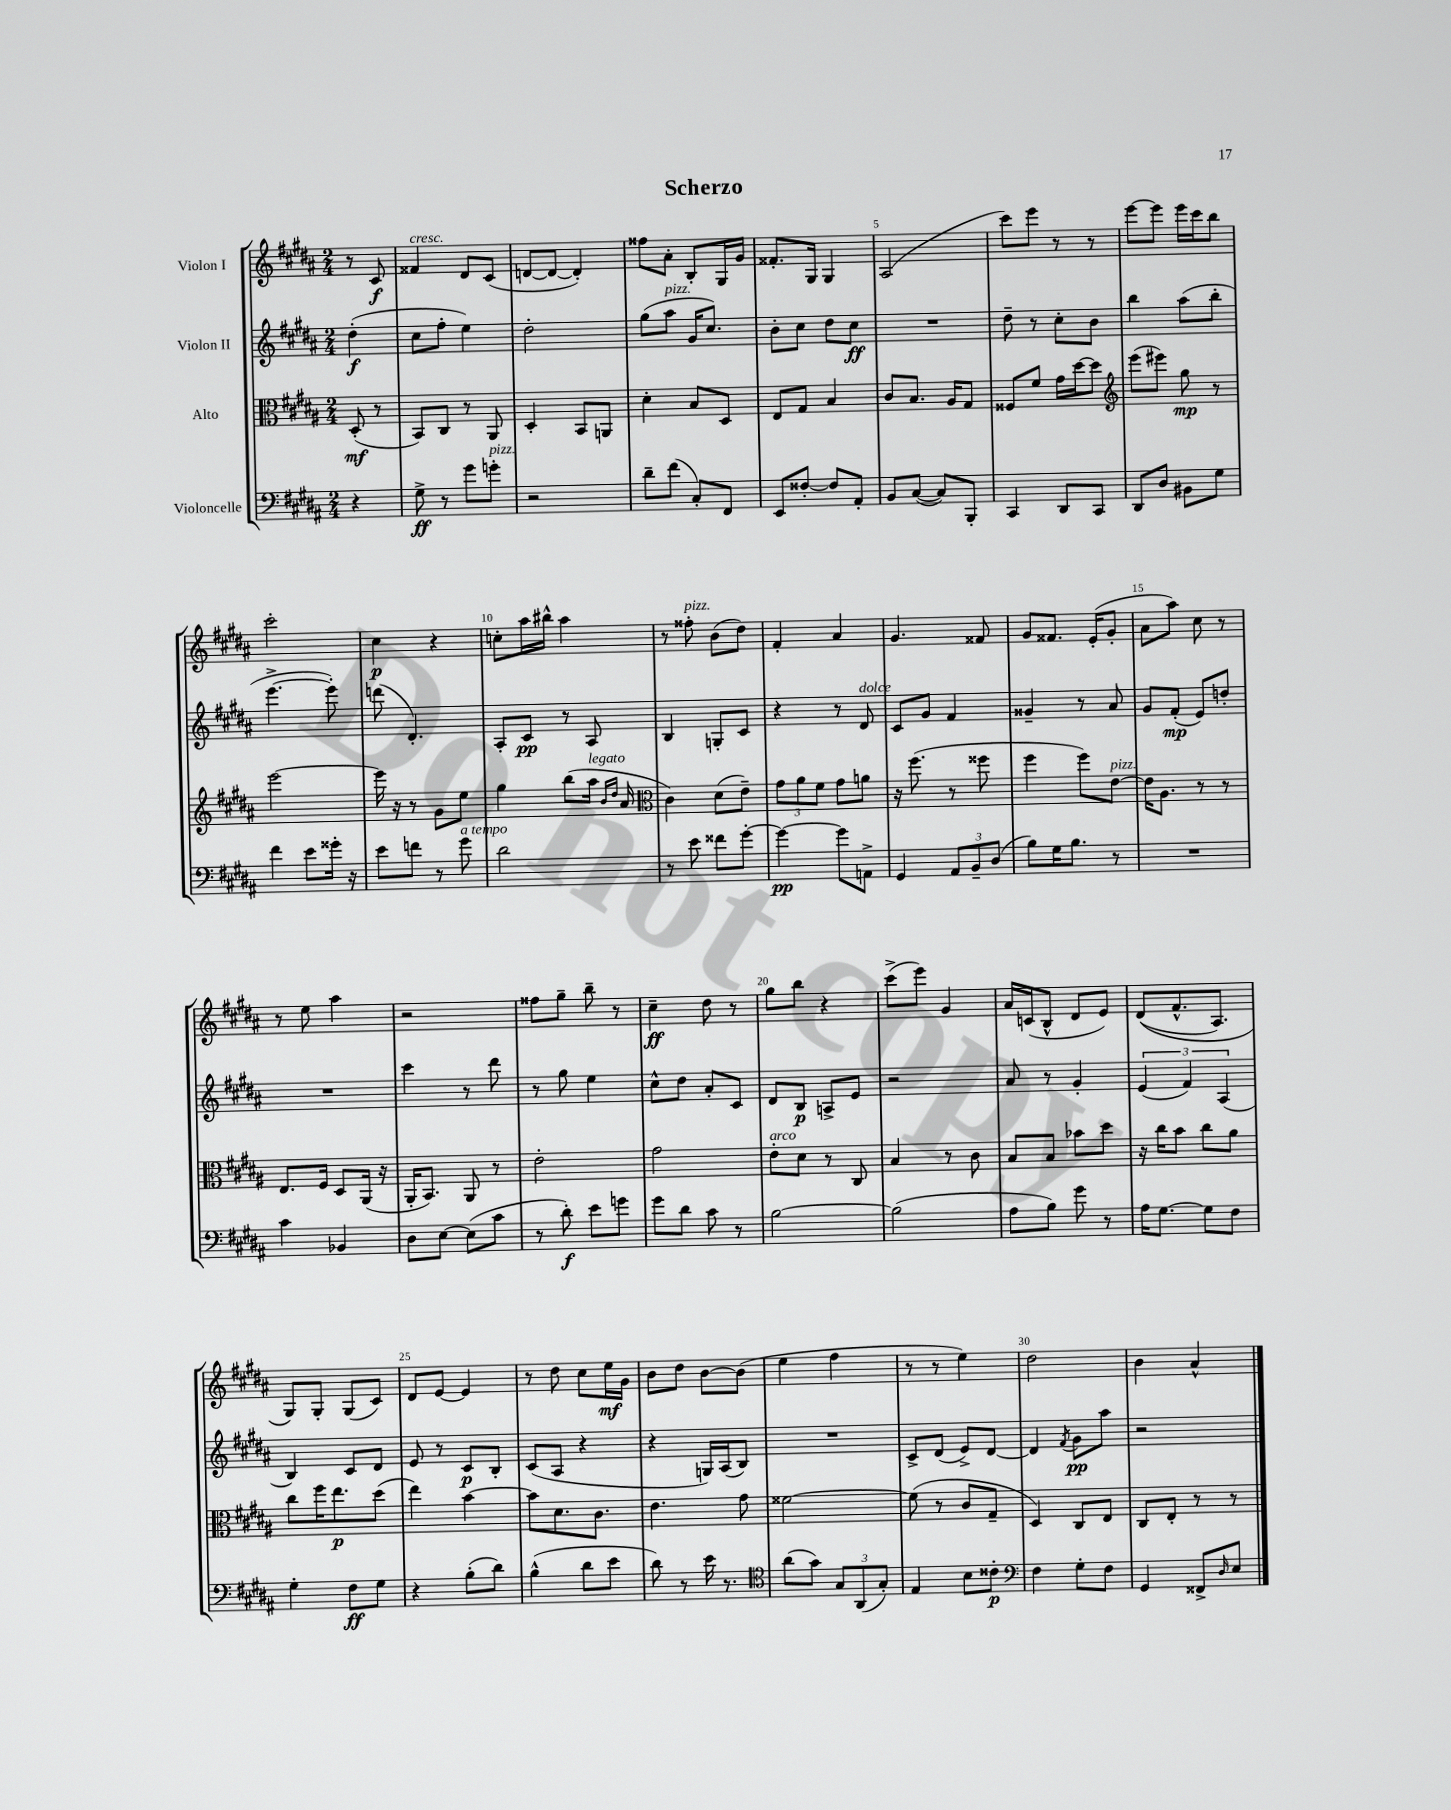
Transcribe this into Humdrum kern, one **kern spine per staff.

**kern	**kern	**kern	**kern
*staff4	*staff3	*staff2	*staff1
*clefF4	*clefC3	*clefG2	*clefG2
*k[f#c#g#d#a#]	*k[f#c#g#d#a#]	*k[f#c#g#d#a#]	*k[f#c#g#d#a#]
*M2/4	*M2/4	*M2/4	*M2/4
4r	(8D#'/	(4dd#'\	8r
.	8r	.	8c#/
=	=	=	=
8G#^\	8BB/L)	8cc#\L	4f##/
8r	8C#/J	8ff#'\J	.
8g#\L	8r	4ee\)	8d#/L
8g'\J	8AA#/	.	(8c#/J
=	=	=	=
2r	4D#'/	2dd#'\	[8d/L
.	.	.	8d/_J
.	8BB/L	.	4d'/])
.	8AA/J	.	.
=	=	=	=
8d#~\L	4d#'\	(8gg#\L	8ff##\L
(8f#\J	.	8aa#\J	8a#'\J
8C#'/L)	8B/L	16g#/LK	8B'/L
.	.	8.cc#/J)	.
8FF#/J	8D#/J	.	16G#/L
.	.	.	16g#/JJ
=	=	=	=
8EE/L	8E/L	8b'\L	8.f##'/L
[8F##'/J	8G#/J	8cc#\J	.
.	.	.	16G#/Jk
8F##/]L	4B/	8dd#\L	4G#/
8AA#'/J	.	8cc#\J	.
=	=	=	=
8BB/L	8c#/L	2r	(2A#/
([8C#/J	8.B/J	.	.
8C#/]L)	.	.	.
.	16A#/LK	.	.
8BBB'/J	8G#/J	.	.
=	=	=	=
4CC#/	8F##/L	8dd#~\	8ccc#\L)
.	8f#/J	8r	8eee\J
8DD#/L	16g#\LL	8cc#'\L	8r
.	[16dd#\J	.	.
8CC#/J	8dd#\]J	8b\J	8r
=	=	=	=
*	*clefG2	*	*
8DD#/L	(8eee\L	4bb\	[8eee\L
8D#/J	8eee#\J)	.	8eee\]J
8BB#\L	8gg#\	(8aa#\L	16eee\LL
.	.	.	16ccc#\J
8G#\J	8r	8bb'\J	8bb\J
=	=	=	=
4f#\	[2eee\	[4.eee^\	2ccc#'\
8e\L	.	.	.
16g##'\Jk	.	8eee'\])	.
16r	.	.	.
=	=	=	=
8e\L	16eee\]	(8ddd\	4cc#\
.	16r	.	.
8f\J	8r	4.d#'/)	.
8r	8g#\L	.	4r
8g#\	8ee\J	.	.
=	=	=	=
2d#\	4gg#\	8A#'/L	8cc'\L
.	.	8c#/J	16aa#\L
.	.	.	16bb#^^\JJ
.	(8bb\L	8r	4aa#\
.	16aa#\Jk	8A#/	.
.	16qqb/LL	.	.
.	16qqdd#/JJ	.	.
.	16a#/	.	.
=	=	=	=
*	*clefC3	*	*
8r	4c#\)	4B/	8r
8e\	.	.	8ff##'\
8f##\L	(8d#\L	8G'/L	(8b\L
[8g#'\J	8e~\J)	8c#/J	8dd#\J)
=	=	=	=
4g#\_	12g#\L	4r	4f#'/
.	12a#\	.	.
.	12f#\J	.	.
8g#\]L	8g#\L	8r	4a#/
8AA^\J	8a\J	8d#/	.
=	=	=	=
4GG#/	16r	8c#/L	4.g#/
.	(8.ff#\	.	.
.	.	8g#/J	.
12AA#/L	8r	4f#/	.
12BB~/	.	.	.
.	8ff##\	.	8f##/
(12D#/J	.	.	.
=	=	=	=
8B\L)	4ff#\	4g##~/	8g#/L
16G#\K	.	.	8.f##/J
8.B\J	.	.	.
.	8ff#\L)	8r	.
.	.	.	(16e'/LK
8r	[8e\J	8a#/	8g#'/J
=	=	=	=
2r	16e\]LK	8g#/L	8a#\L
.	8.A#\J	.	.
.	.	(8f#'/J	8aa#\J)
.	8r	8e/L)	8cc#\
.	8r	8dd'/J	8r
=	=	=	=
4c#\	8.E/L	2r	8r
.	.	.	8ee\
.	16F#/Jk	.	.
4BB-/	8D#/L	.	4aa#\
.	(16AA#/Jk	.	.
.	16r	.	.
=	=	=	=
8D#\L	16AA#'/LK	4ccc#\	2r
.	8.BB/J)	.	.
[8E\J	.	.	.
(8E\]L	8AA#/	8r	.
8c#\J	8r	8ddd#\	.
=	=	=	=
8r	2e'\	8r	8ff##\L
8d#'\)	.	8gg#\	8gg#~\J
8e\L	.	4ee\	8bb~\
8g\J	.	.	8r
=	=	=	=
8g#\L	2g#\	8cc#^^\L	4cc#~\
8d#\J	.	8dd#\J	.
8c#\	.	8a#'/L	8dd#\
8r	.	8c#/J	8r
=	=	=	=
[2B\	8e'\L	8d#/L	8gg#\L
.	8d#\J	8B/J	8bb\J
.	8r	8A^/L	4r
.	8C#/	8e/J	.
=	=	=	=
(2B\]	4B/	2r	(8ccc#^\L
.	.	.	8eee\J)
.	8r	.	4g#/
.	8c#\	.	.
=	=	=	=
8A#\L	8B/L	8a#/	16a#/LL
.	.	.	(16c/J
8B\J)	8B/J	8r	8B^^/J
8g#\	8b-\L	4g#'/	8d#/L
8r	8dd#\J	.	8e/J)
=	=	=	=
16A#\LK	16r	(6e/	&((8d#/L
[8.G#\J	16cc#\LK	.	.
.	8b\J	.	8.f#^^/
.	.	6f#/)	.
8G#\]L	8cc#\L	.	.
.	.	.	8.A#/J)
.	.	(6A#/	.
8F#\J	8a#\J	.	.
=	=	=	=
4G#'\	8cc#\L	4B/)	8G#/L&)
.	16ff#\K	.	8G#'/J
.	8.ee\	.	.
8F#\L	.	8c#/L	(8G#/L
8G#\J	(8dd#\J	8d#/J	8c#/J)
=	=	=	=
4r	4ee\)	8e/	8d#/L
.	.	8r	[8e/J
(8B'\L	[4b\	8c#/L	4e/]
8d#\J)	.	8B'/J	.
=	=	=	=
(4B^^\	8b\]L	(8c#/L	8r
.	8.d#\	8A#/J	8dd#\
8d#\L	.	4r	8cc#\L
.	8.c#\J	.	.
8e\J	.	.	16ee\L
.	.	.	16g#\JJ
=	=	=	=
8d#\)	4.e\	4r	8b\L
8r	.	.	8dd#\J
16e\	.	16G/LL)	[8b\L
8.r	.	(16A#/J	.
.	8g#\	8B/J)	(8b\]J
=	=	=	=
*clefC4	*	*	*
(8a#\L	[2f##\	2r	4ee\
8g#\J)	.	.	.
12G#/L	.	.	4ff#\
(12AA#/	.	.	.
12G#'/J)	.	.	.
=	=	=	=
4E/	(8f##\]	8c#^/L	8r
.	8r	(8d#/J	8r
8B\L	8c#/L	8e^/L)	4ee\)
8c##'\J	8G#~/J	[8d#/J	.
=	=	=	=
*clefF4	*	*	*
4F#\	4D#/)	4d#/]	2dd#\
.	.	8qf#/	.
8G#'\L	8C#/L	8g#\L	.
8F#\J	8E/J	8aa#\J	.
=	=	=	=
4GG#/	8C#/L	2r	4b\
.	8E'/J	.	.
8FF##^/L	8r	.	4a#^^/
16qqD#/	.	.	.
8E/J	8r	.	.
==	==	==	==
*-	*-	*-	*-
